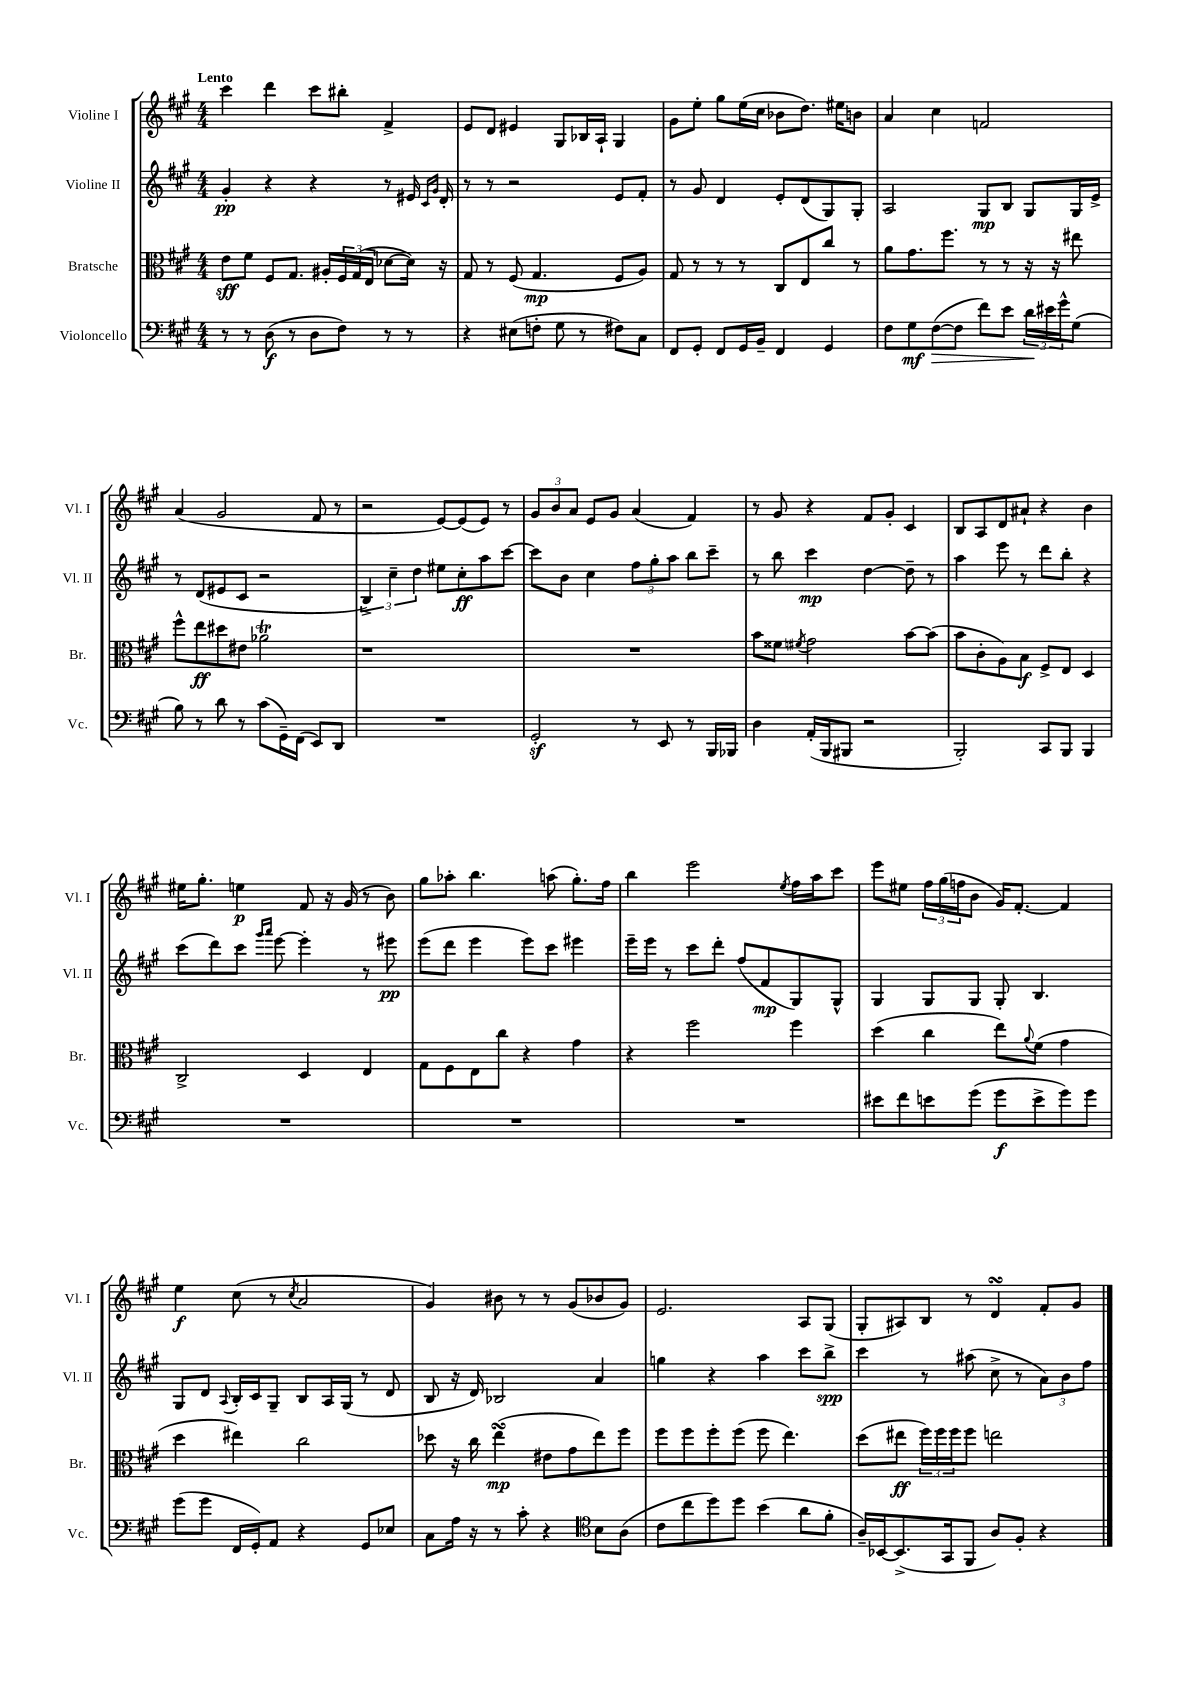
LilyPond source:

<<
\new StaffGroup <<
\new Staff = "s0" \with { instrumentName = "Violine I" shortInstrumentName = "Vl. I" } {
    \clef treble \key a \major \numericTimeSignature \time 4/4 \tempo "Lento"
    cis'''4 d'''4 cis'''8 bis''8-. fis'4-> |
    e'8 d'8 eis'4 gis8 bes16 a16-! gis4 |
    gis'8 e''8-. gis''8 e''16( cis''16 bes'8 d''8.) eis''16 b'8 |
    a'4 cis''4 f'2 |
    a'4( gis'2 fis'8 r8 |
    r2 e'8~) e'8( e'8) r8 |
    \tuplet 3/2 { gis'8 b'8 a'8 } e'8 gis'8 a'4( fis'4) |
    r8 gis'8 r4 fis'8 gis'8-. cis'4 |
    b8 a8 d'8 ais'8-! r4 b'4 |
    eis''16 gis''8.-. e''4\p fis'8 r16 gis'16( r8 b'8) |
    gis''8 aes''8-. b''4. a''8( gis''8.-.) fis''16 |
    b''4 e'''2 \acciaccatura { e''8 } fis''16 a''16 cis'''8 |
    e'''8 eis''8 \tuplet 3/2 { fis''16 gis''16( f''16 } b'8 gis'16) fis'8.~-. fis'4 |
    e''4\f cis''8( r8 \acciaccatura { cis''8 } a'2 |
    gis'4) bis'8 r8 r8 gis'8( bes'8 gis'8) |
    e'2. a8 gis8( |
    gis8-. ais8) b8 r8 d'4\turn fis'8-. gis'8 \bar "|." |
}
\new Staff = "s1" \with { instrumentName = "Violine II" shortInstrumentName = "Vl. II" } {
    \clef treble \key a \major \numericTimeSignature \time 4/4
    gis'4-.\pp r4 r4 r8 eis'16 \grace { cis'16 gis'16 } d'16-. |
    r8 r8 r2 e'8 fis'8-. |
    r8 gis'8 d'4 e'8-. d'8( gis8) gis8-. |
    a2 gis8\mp b8 gis8 gis16 e'16-> |
    r8 d'8( eis'8 cis'8 r2 |
    \tuplet 3/2 { b4->) cis''4-- d''4 } eis''8 cis''8-.\ff a''8 cis'''8~ |
    cis'''8 b'8 cis''4 \tuplet 3/2 { fis''8 gis''8-. a''8 } b''8 cis'''8-- |
    r8 b''8 cis'''4\mp d''4~ d''8-- r8 |
    a''4 e'''8 r8 d'''8 b''8-. r4 |
    cis'''8( d'''8) cis'''8 \grace { gis'''16 a'''16 } e'''8~ e'''4-. r8 eis'''8\pp |
    e'''8( d'''8 e'''4 e'''8) cis'''8 eis'''4 |
    e'''16-- e'''16 r8 cis'''8 d'''8-. fis''8( fis'8\mp gis8) gis8-^ |
    gis4 gis8 gis8 gis8-. b4. |
    gis8 d'8 \appoggiatura { a8 } b16-. cis'16 gis8-- b8 a16 gis16( r8 d'8 |
    b8 r16 d'16) bes2 a'4 |
    g''4 r4 a''4 cis'''8 b''8->\spp |
    cis'''4 r8 ais''8( cis''8-> r8 \tuplet 3/2 { a'8) b'8 fis''8 } \bar "|." |
}
\new Staff = "s2" \with { instrumentName = "Bratsche" shortInstrumentName = "Br." } {
    \clef alto \key a \major \numericTimeSignature \time 4/4
    e'8\sff fis'8 fis8 gis8. ais16-. \tuplet 3/2 { fis16 gis16( e16 } des'8~ des'16) r16 |
    gis8 r8 fis8( gis4.\mp fis8 a8) |
    gis8 r8 r8 r8 cis8 e8 cis''8 r8 |
    a'8 gis'8. fis''8. r8 r8 r16 r16 eis''8 |
    fis''8-^ e''8\ff dis''8 eis'8 aes'2\trill |
    r1 |
    R1 |
    b'8 fisis'8 \acciaccatura { fis'8 } gis'2 b'8~ b'8( |
    b'8 cis'8-. a8) b8\f fis8-> e8 d4 |
    cis2-> d4 e4 |
    gis8 fis8 e8 cis''8 r4 gis'4 |
    r4 fis''2 fis''4 |
    d''4( cis''4 e''8) \appoggiatura { a'8 } fis'8( gis'4 |
    d''4 eis''4) cis''2 |
    des''8 r16 cis''16 e''4\turn\mp( eis'8 gis'8 e''8) fis''8 |
    fis''8 fis''8 fis''8-. fis''8( fis''8 e''4.) |
    d''8( eis''8\ff \tuplet 3/2 { fis''16) fis''16 fis''16 } fis''8 e''2 \bar "|." |
}
\new Staff = "s3" \with { instrumentName = "Violoncello" shortInstrumentName = "Vc." } {
    \clef bass \key a \major \numericTimeSignature \time 4/4
    r8 r8 d8\f( r8 d8 fis8) r8 r8 |
    r4 eis8( f8-. gis8 r8 fis8) cis8 |
    fis,8 gis,8-. fis,8 gis,16 b,16-- fis,4 gis,4 |
    fis8 gis8\mf fis8~\>( fis8 fis'8) e'8 \tuplet 3/2 { d'16\! eis'16 gis'16-^ } gis8( |
    b8) r8 d'8 r8 cis'8( gis,16--) fis,16( e,8) d,8 |
    R1 |
    gis,2-.\sf r8 e,8 r8 b,,16 bes,,16 |
    d4 a,16-.( b,,16 bis,,8 r2 |
    b,,2-.) cis,8 b,,8 b,,4 |
    R1 |
    R1 |
    R1 |
    eis'8 fis'8 e'8 gis'8( gis'8\f e'8-> gis'8) gis'8 |
    gis'8( gis'8 fis,16 gis,16-.) a,8 r4 gis,8 ees8 |
    cis8 a16 r16 r8 cis'8-. r4 \clef tenor b8 a8( |
    cis'8 cis''8 d''8) d''8 b'4( a'8 fis'8-. |
    a16--) bes,16~ bes,8.->( gis,16 fis,8 a8) fis8-. r4 \bar "|." |
}
>>
>>
\layout { \context { \Score \remove "Bar_number_engraver" } }
